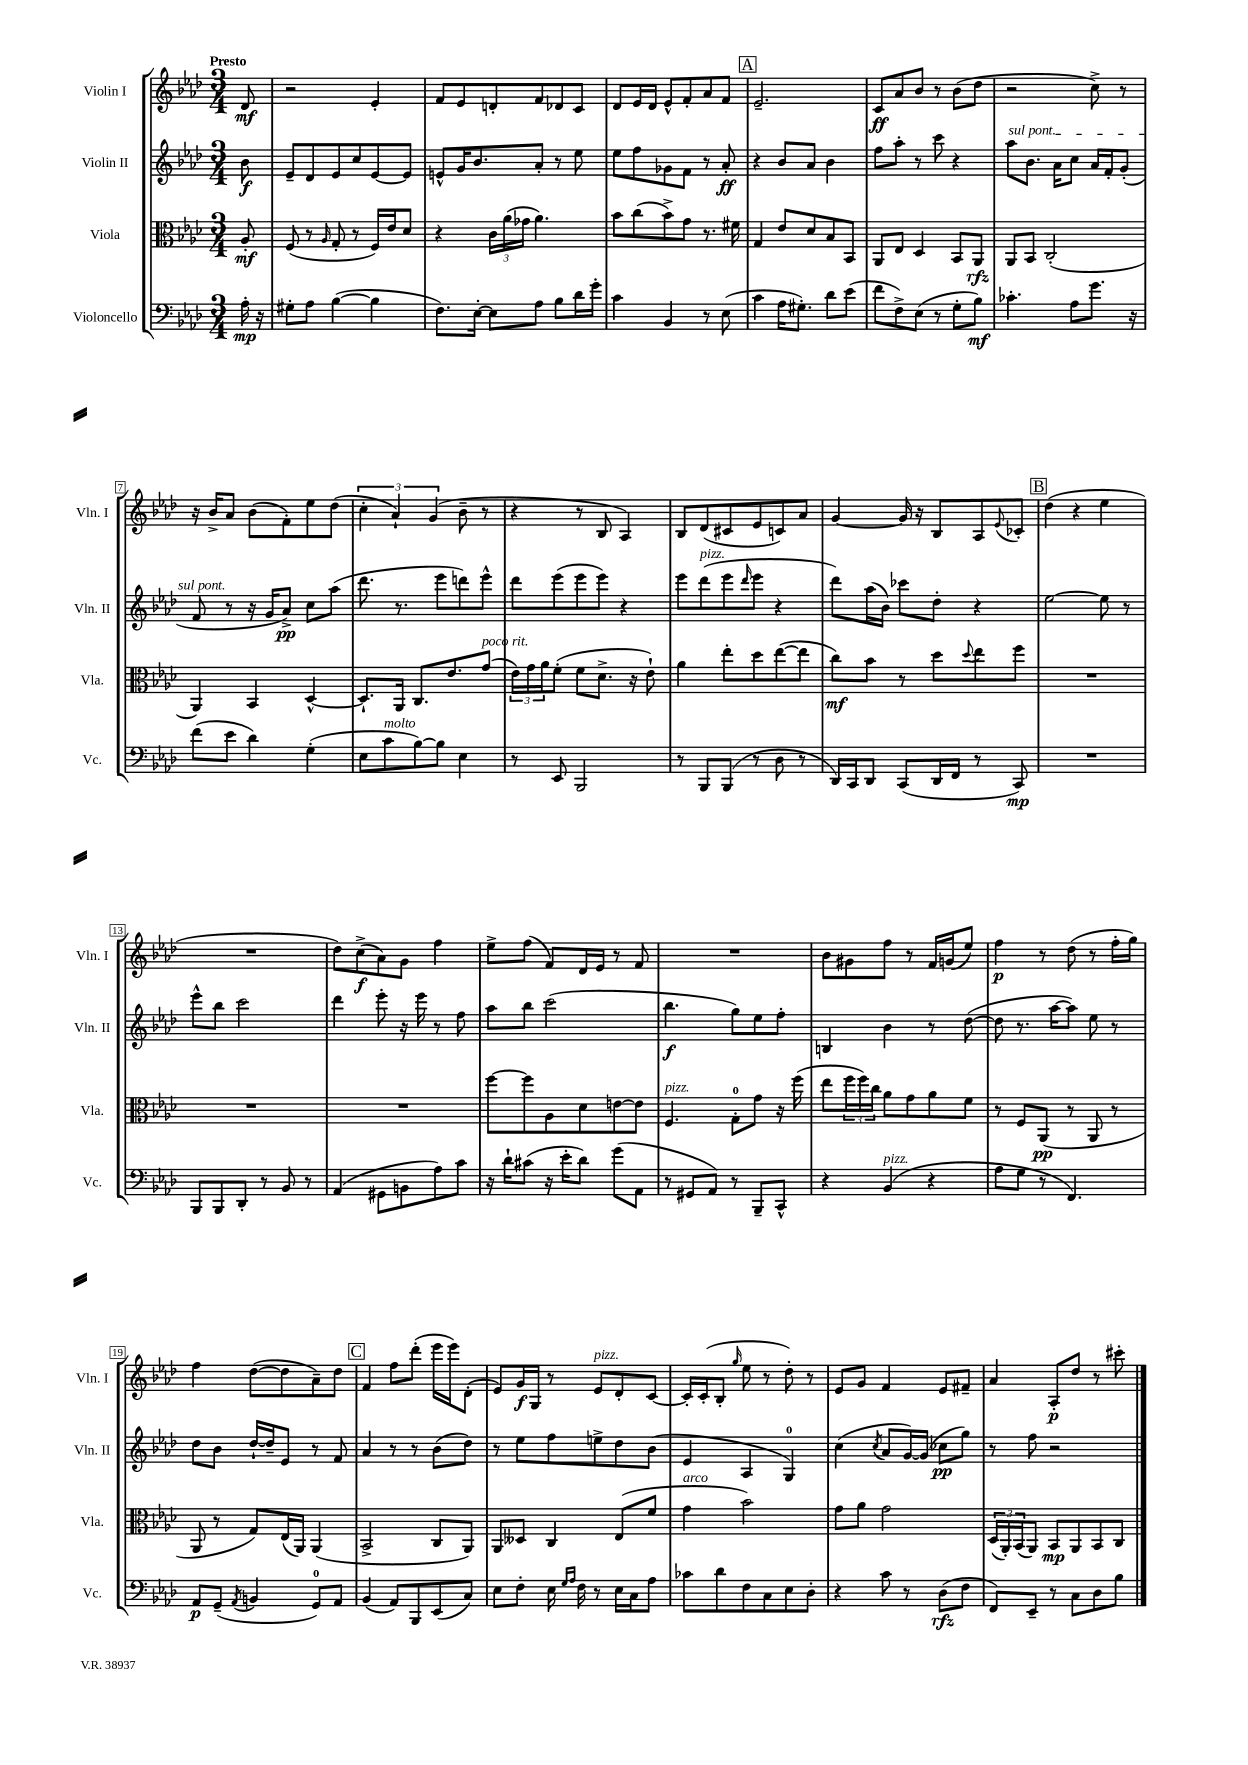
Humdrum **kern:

**kern	**kern	**kern	**kern
*staff4	*staff3	*staff2	*staff1
*clefF4	*clefC3	*clefG2	*clefG2
*k[b-e-a-d-]	*k[b-e-a-d-]	*k[b-e-a-d-]	*k[b-e-a-d-]
*M3/4	*M3/4	*M3/4	*M3/4
16A-'	8A-'	8b-	8d-
16r	.	.	.
=	=	=	=
8G#'	(8F	8e-~	2r
8A-	8r	8d-	.
.	16qqA-	.	.
([4B-	8G'	8e-	.
.	8r	8cc	.
4B-]	16F)	[8e-	4e-'
.	16e-	.	.
.	8d-	8e-]	.
=	=	=	=
8.F)	4r	8e^^	8f
.	.	16g	8e-
[16E-'	.	8.b-	.
8E-]	24c	.	8d'
.	(24a-	.	.
.	24g-	.	.
8A-	4.a-)	8a-'	8f
8B-	.	8r	8d-
16d-	.	8ee-	8c
16g'	.	.	.
=	=	=	=
4c	8b-	8ee-	8d-
.	(8cc	8ff	16e-
.	.	.	16d-
4BB-	8b-^)	8g-	8e-^^
.	8g	8f	8f'
8r	8.r	8r	8a-
(8E-	.	8a-'	8f
.	16f#	.	.
=	=	=	=
4c	4G	4r	2.e-~
16A-	8e-	8b-	.
8.G#')	.	.	.
.	8d-	8a-	.
8d-	8B-	4b-	.
(8e-	8BB-	.	.
=	=	=	=
8f	8AA-	8ff	8c
8F^)	8E-	8aa-'	8a-
(8E-	4D-	8r	8b-
8r	.	8ccc	8r
8G'	8BB-	4r	(8b-
8B-)	8AA-	.	8dd-
=	=	=	=
4.c-'	8AA-	8aa-	2r
.	8BB-	8.b-	.
.	(2C'	.	.
.	.	16a-	.
8A-	.	8cc	.
8.g	.	16a-	8cc^)
.	.	16f'	.
.	.	(8g'	8r
16r	.	.	.
=	=	=	=
(8f	4AA-)	8f	16r
.	.	.	16b-^
8e-	.	8r	8a-
4d-)	4BB-	16r	(8b-
.	.	16g	.
.	.	8a-^)	8f')
(4G'	[4D-^^	8cc	8ee-
.	.	(8aa-	(8dd-
=	=	=	=
8E-	8.D-`]	8.ddd-	6cc'
8c	.	.	.
.	.	.	6a-`)
.	16AA-	8.r	.
[8B-)	8.C	.	.
.	.	.	(6g
8B-]	.	8eee-	.
.	8.e-	.	.
4E-	.	8ddd)	8b-~
.	(8g	8eee-^^	8r
=	=	=	=
8r	24e-)	8ddd-	4r
.	24g	.	.
.	24a-	.	.
8EE-	(8f'	(8eee-	.
2BBB-	8f	8eee-	8r
.	8.d-^	8eee-)	8B-
.	.	4r	4A-)
.	16r	.	.
.	8e-`)	.	.
=	=	=	=
8r	4a-	8eee-	8B-
8BBB-	.	(8ddd-	(8d-
(8BBB-	8ee-'	8eee-	8c#
.	.	16qqddd-	.
8r	8dd-	8eee-	8e-
8D-	([8ee-	4r	8c)
8r	8ee-]	.	8a-
=	=	=	=
16DD-)	8cc)	8ddd-)	[4g
16CC	.	.	.
8DD-	8b-	(16aa-	.
.	.	16b-)	.
(8CC	8r	8ccc-	16g]
.	.	.	16r
16DD-	8dd-	8dd-'	8B-
16FF	.	.	.
.	8qqdd-	.	.
8r	8ee-	4r	8A-
.	.	.	8qqe-
8CC)	8ff	.	8c-'
=	=	=	=
2.r	2.r	[2ee-	(4dd-
.	.	.	4r
.	.	8ee-]	4ee-
.	.	8r	.
=	=	=	=
8BBB-	2.r	8eee-^^	2.r
8BBB-	.	8bb-	.
8DD-'	.	2ccc	.
8r	.	.	.
8BB-	.	.	.
8r	.	.	.
=	=	=	=
(4AA-	2.r	4ddd-	8dd-)
.	.	.	(8cc^
8GG#	.	8eee-'	8a-)
8BB	.	16r	8g
.	.	16eee-	.
8A-)	.	8r	4ff
8c	.	8ff	.
=	=	=	=
16r	[8ff	8aa-	8ee-^
16d-`	.	.	.
(8c#	8ff]	8bb-	(8ff
16r	8A-	(2ccc	8f)
16e-'	.	.	.
8d-)	8d-	.	16d-
.	.	.	16e-
(8g	[8e	.	8r
8AA-	8e]	.	8f
=	=	=	=
8r	4.F	4.bb-	2.r
8GG#	.	.	.
8AA-)	.	.	.
8r	8G'	8gg)	.
8BBB-~	8g	8ee-	.
8CC^^	16r	8ff'	.
.	(16ff	.	.
=	=	=	=
4r	8ee-	4B	8b-
.	24ff	.	8g#
.	24ff)	.	.
.	24cc	.	.
(4BB-	8a-	4b-	8ff
.	8g	.	8r
4r	8a-	8r	16f
.	.	.	(16g
.	8f	([8dd-	8ee-)
=	=	=	=
8A-	8r	8dd-]	4ff
8G	8F	8.r	.
8r	(8AA-	.	8r
.	.	[16aa-	.
4.FF)	8r	8aa-])	(8dd-
.	8AA-	8ee-	8r
.	8r	8r	16ff'
.	.	.	16gg)
=	=	=	=
8AA-	8AA-	8dd-	4ff
(8GG~	8r	8b-	.
8qAA-	.	.	.
4BB	8G)	[16dd-`	([8dd-
.	.	16dd-~]	.
.	(16E-	8e-	8dd-]
.	16AA-)	.	.
8GG)	(4AA-	8r	8a-~)
8AA-	.	8f	8dd-
=	=	=	=
(4BB-	2BB-^	4a-	4f
8AA-)	.	8r	8ff
8BBB-	.	8r	(8ddd-'
(8EE-	8C	(8b-	16eee-
.	.	.	16eee-)
8C)	8AA-)	8dd-)	(8d-'
=	=	=	=
8E-	8AA-	8r	8e-)
8F'	8D--	8ee-	16g
.	.	.	16G
16E-	4C	8ff	8r
16qqG	.	.	.
16qqA-	.	.	.
16F	.	.	.
8r	.	8ee^	8e-
16E-	(8E-	8dd-	8d-'
16C	.	.	.
8A-	8f	(8b-	[8c
=	=	=	=
8c-	4g	4e-	16c']
.	.	.	(16c'
8d-	.	.	8B-'
.	.	.	16qqgg
8F	2b-)	4A-	8ee-
8C	.	.	8r
8E-	.	4G)	8dd-')
8D-'	.	.	8r
=	=	=	=
4r	8g	(4cc	8e-
.	8a-	.	8g
.	.	8qcc	.
8c	2g	8a-	4f
8r	.	[16g)	.
.	.	(16g]	.
(8D-	.	8cc-	8e-
8F	.	8gg)	8f#~
=	=	=	=
8FF)	(24D-	8r	4a-
.	24AA-')	.	.
.	(24BB-	.	.
8EE-~	8AA-)	8ff	.
8r	8BB-	2r	8A-'
8C	8AA-	.	8dd-
8D-	8BB-	.	8r
8B-	8C	.	8ccc#'
==	==	==	==
*-	*-	*-	*-
